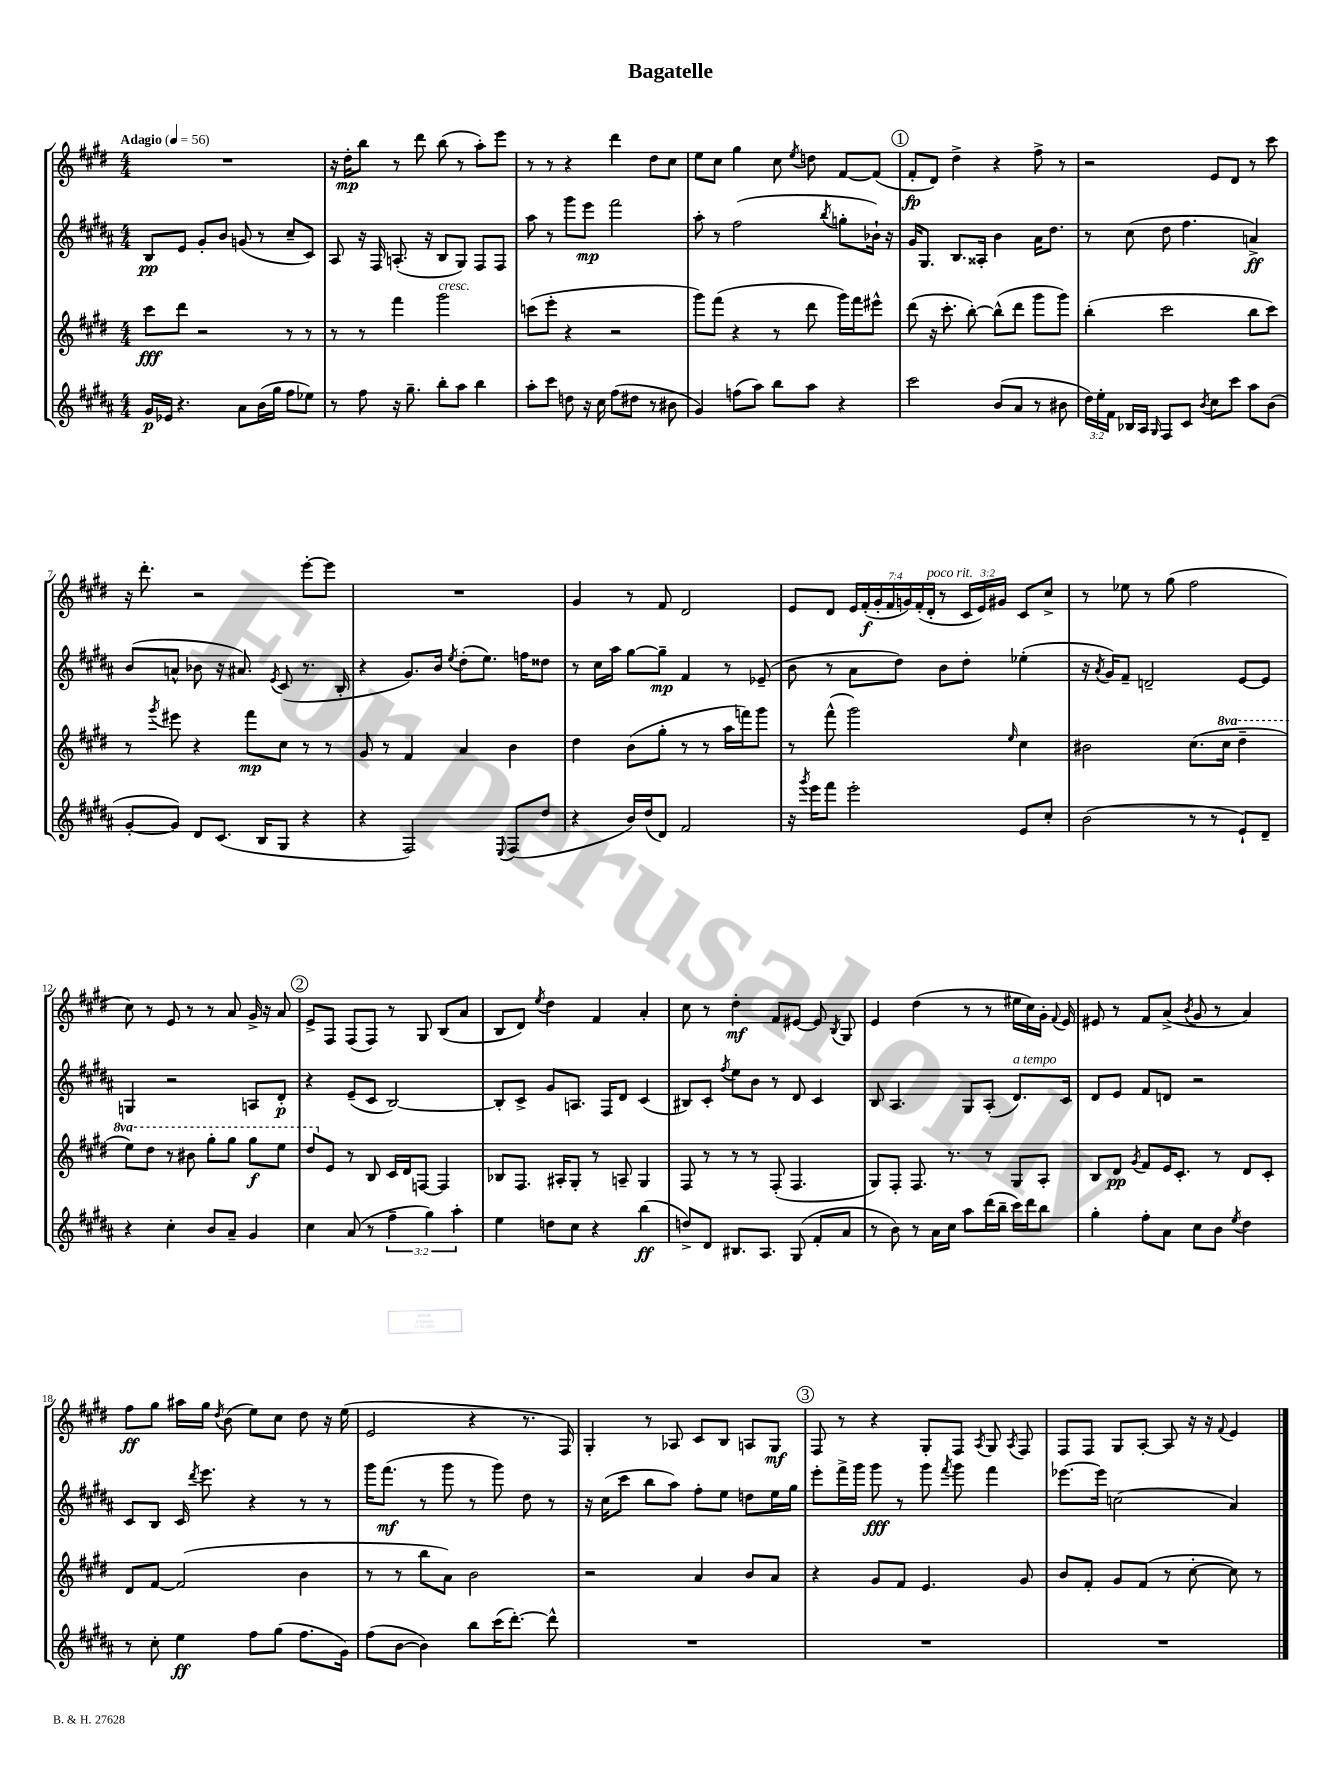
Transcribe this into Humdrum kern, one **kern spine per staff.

**kern	**kern	**kern	**kern
*staff4	*staff3	*staff2	*staff1
*clefG2	*clefG2	*clefG2	*clefG2
*k[f#c#g#d#a#]	*k[f#c#g#d#]	*k[f#c#g#d#a#]	*k[f#c#g#d#]
*M4/4	*M4/4	*M4/4	*M4/4
*MM56	*MM56	*MM56	*MM56
16g#/LL	8ccc#\L	8B/L	1r
16e-/JJ	.	.	.
4.r	8ddd#\J	8e/J	.
.	2r	8g#'/L	.
.	.	8b/J	.
8a#\L	.	(8g/	.
(16b\L	.	8r	.
16gg#\JJ	.	.	.
8ff#\L	8r	8cc#~/L	.
8ee-\J)	8r	8c#/J)	.
=	=	=	=
8r	8r	8A#/	16r
.	.	.	16dd#'\LK
8ff#\	8r	16r	8bb\J
.	.	16F#/	.
16r	4fff#\	(8.A'/	8r
8.gg#~\	.	.	.
.	.	.	8ddd#\
.	.	16r	.
8bb'\L	2ggg#\	8B/L	(8bb\
8aa#\J	.	8G#/J)	8r
4bb\	.	8F#/L	8aa'\L)
.	.	8F#/J	8eee\J
=	=	=	=
8aa#'\L	(8ccc\L	8aa#\	8r
8ccc#\J	8eee'\J	8r	8r
8dd\	4r	8ggg#\L	4r
16r	.	8eee\J	.
16cc#\	.	.	.
(8ff#\L	2r	2fff#\	4ddd#\
8dd#\J	.	.	.
8r	.	.	8dd#\L
8b#\	.	.	8cc#\J
=	=	=	=
4g#/)	8ggg#\L)	8aa#'\	8ee\L
.	(8fff#\J	8r	8cc#\J
(8ff\L	4r	(2ff#\	4gg#\
8aa#\J)	.	.	.
8bb\L	8r	.	8cc#\
.	.	.	8qee/
8aa#\J	8ddd#\	.	8dd\
.	.	8qbb/	.
4r	16ggg#\LL)	8gg'\L	[8f#/L
.	16fff#\J	.	.
.	8eee#^^\J	16b-`\Jk)	(8f#/]J
.	.	16r	.
=	=	=	=
2ccc#\	(8ddd#\	16g#/LK	8f#'/L
.	.	8.G#/J	.
.	16r	.	8d#/J)
.	8.ccc#'\	.	.
.	.	8.B/L	4dd#^\
.	[8bb'\)	.	.
.	.	16A##'/Jk	.
(8b/L	(8bb^^\]L	4b\	4r
8a#/J	8ddd#\J	.	.
8r	8ggg#\L	16a#\LK	8ff#^\
.	.	8.dd#\J	.
8b#\	8ggg#\J)	.	8r
=	=	=	=
24dd#\LL)	(4bb'\	8r	2r
24ee'\	.	.	.
24f#\JJ	.	.	.
16B-/LL	.	(8cc#\	.
16A#/JJ	.	.	.
16qqG#/	.	.	.
8F#/L	2ccc#\	8dd#\	.
8c#/J	.	4.ff#\	.
8qb/	.	.	.
8cc#\L	.	.	8e/L
8ccc#\J	.	.	8d#/J
8aa#\L	8bb\L	4a^/)	8r
(8b\J	8ccc#\J)	.	8ccc#\
=	=	=	=
[8g#'/L	8r	(8b/L	16r
.	.	.	8.ddd#'\
.	8qggg#/	.	.
8g#/]J)	8eee#\	8a^^/J	.
8d#/L	4r	8b-\	2r
(8.c#/J	.	16r	.
.	.	8.a#/)	.
.	8fff#\L	.	.
16B/LK	.	.	.
.	.	8qe/	.
8G#/J	8cc#\J	(8c#/	.
4r	8r	8.r	[8eee'\L
.	8r	.	8eee\]J
.	.	16B'/	.
=	=	=	=
4r	8g#/	4r	1r
.	8r	.	.
2F#/)	4f#/	8.g#/L)	.
.	.	16b/Jk	.
.	.	8qee/	.
.	4a/	(8dd#'\L	.
.	.	8.ee\J)	.
8qqE/	.	.	.
(8F#/L	4b\	.	.
.	.	16ff\LK	.
8dd#/J	.	8dd##\J	.
=	=	=	=
4r	4dd#\	8r	4g#/
.	.	16cc#\LL	.
.	.	16aa#\JJ	.
16b/LL)	(8b\L	[8gg#\L	8r
(16dd#/J	.	.	.
8d#/J)	8gg#'\J	8gg#~\]J	8f#/
2f#/	8r	4f#/	2d#/
.	8r	.	.
.	16aa\LL	8r	.
.	16fff\J)	.	.
.	8ggg#\J	(8e-~/	.
=	=	=	=
16r	8r	8b\	8e/L
8qggg#/	.	.	.
16eee\LK	.	.	.
8fff#\J	(8fff#^^\	8r	8d#/J
2eee'\	2ggg#\)	8a#\L	28e/LL
.	.	.	(28f#'/
.	.	.	28g#'/
.	.	.	28f#/
.	.	8dd#\J)	.
.	.	.	28g/)
.	.	.	(28f#'/
.	.	.	28d#'/JJ
.	.	8b\L	8r
.	.	8dd#'\J	24c#/LL
.	.	.	24e/)
.	.	.	24g#/JJ
.	16qqee/	.	.
8e/L	4cc#\	(4ee-'\	8c#/L
8cc#'/J	.	.	8cc#^/J
=	=	=	=
(2b\	2b#\	16r	8r
.	.	8qa#/	.
.	.	16g#/LK)	.
.	.	8f#~/J	8ee-\
.	.	2d~/	8r
.	.	.	(8gg#\
8r	(8.cc#\L	.	2ff#\
8r	.	.	.
.	16ccc#\Jk	.	.
8e`/L)	4ddd#~\	[8e/L	.
8d#~/J	.	8e/]J	.
=	=	=	=
4r	8eee\L)	4G/	8cc#\)
.	8ddd#\J	.	8r
4cc#'\	8r	2r	8e/
.	8bb#\	.	8r
8b/L	8ggg#'\L	.	8r
8a#~/J	8ggg#\J	.	8a/
4g#/	8ggg#\L	8A/L	16g#^/
.	.	.	16r
.	8eee\J	8d#'/J	8a/
=	=	=	=
4cc#\	8ddd#/L	4r	8e^/L
.	8e/J	.	8F#/J
(8a#/	8r	(8e~/L	(8F#/L
8r	8B/	8c#/J	8F#/J)
6ff#~\	16c#/LL	[2B/)	8r
.	16d#/J	.	.
.	[8F/J	.	8G#/
6gg#\)	.	.	.
.	4F/]	.	(8B/L
6aa#'\	.	.	.
.	.	.	8a/J
=	=	=	=
4ee\	8B-/L	8B'/]L	8B/L
.	8.F#/J	8c#^/J	8d#/J)
.	.	.	8qee/
8dd\L	.	8g#/L	4dd#\
.	16A#'/LK	.	.
8cc#\J	8G#'/J	8.A/J	.
4r	8r	.	4f#/
.	.	16F#/LK	.
.	8A~/	8d#/J	.
(4bb\	4G#/	(4c#/	4a'/
=	=	=	=
8dd^/L)	8F#/	8B#/L)	8cc#\
8d#/J	8r	8c#'/J	8r
.	.	8qff#/	.
8.B#/L	8r	8ee\L	4dd#'\
.	8r	8b\J	.
8.A#/J	.	.	.
.	(8F#'/	8r	8f#/L
(8G#/	4.F#/	8d#/	[8e#/J
8f#'/L	.	4c#/	8e#/]
.	.	.	8qB/
8a#/J	.	.	8G#/
=	=	=	=
8r	8G#/L)	8B/	4e/
8b\)	8F#'/J	4.A#/	.
8r	8.F#/	.	(4dd#\
16a#\LL	.	.	.
16cc#\JJ	8.r	.	.
8aa#\L	.	8G#/L	8r
(16ddd#\L	8r	(8A#'/J	8r
16bb~\JJ	.	.	.
16ccc#\LL)	8G#/L	8.d#/L)	16ee#\LL
16ddd#\J	.	.	16cc#\)
8bb\J	8A'/J	.	16g#'\JJ
.	.	.	8qqf#/
.	.	16c#/Jk	16e/
=	=	=	=
4gg#'\	8B/L	8d#/L	8e#/
.	8d#/J	8e/J	8r
.	8qg#/	.	.
8ff#'\L	8f#/L	8f#/L	8f#/L
8a#\J	16e/K	8d/J	(8a^/J
.	8.c#'/J	.	.
.	.	.	8qb/
8cc#\L	.	2r	8g#/
8b\J	8r	.	8r
8qee/	.	.	.
4dd#\	8d#/L	.	4a/)
.	8c#'/J	.	.
=	=	=	=
8r	8d#/L	8c#/L	8ff#\L
8cc#'\	[8f#/J	8B/J	8gg#\J
4ee\	(2f#/]	16c#/	16aa#\LL
.	.	8qddd#/	.
.	.	8.eee\	16gg#\JJ
.	.	.	8qdd#/
.	.	.	(8b\
8ff#\L	.	4r	8ee\L)
(8gg#\J	.	.	8cc#\J
8.ff#\L	4b\	8r	8dd#\
.	.	8r	16r
16g#\Jk)	.	.	(16ee\
=	=	=	=
(8ff#\L	8r	16ggg#\LK	2e/
.	.	(8.fff#\J	.
[8b\J	8r	.	.
4b\])	8bb\L	8r	.
.	8a\J)	8ggg#\	.
8bb\L	2b\	8r	4r
(16ccc#\K	.	8ggg#\)	.
[8.ddd#'\J)	.	.	.
.	.	8dd#\	8.r
8ddd#^^\]	.	8r	.
.	.	.	16F#/)
=	=	=	=
1r	2r	16r	4G#'/
.	.	(16cc#\LK	.
.	.	8ccc#\J	.
.	.	8bb\L	8r
.	.	8aa#\J)	8A-/
.	4a/	8ff#'\L	8c#/L
.	.	8ee\J	8B/J
.	8b/L	8dd\L	8A/L
.	8a/J	16ee\L	8G#/J
.	.	16gg#\JJ	.
=	=	=	=
1r	4r	8eee'\L	8F#/
.	.	16fff#^\L	8r
.	.	16ggg#\JJ	.
.	8g#/L	8ggg#\	4r
.	8f#/J	8r	.
.	4.e/	8ggg#\	8G#'/L
.	.	8qfff#/	.
.	.	8ggg#\	8F#/J
.	.	.	8qA/
.	.	4fff#\	8G#/
.	.	.	8qA/
.	8g#/	.	8F#/
=	=	=	=
1r	8b/L	[8.eee-\L	8F#/L
.	8f#'/J	.	8F#/J
.	.	16eee-\]Jk	.
.	8g#/L	(2cc\	8G#/L
.	(8f#/J	.	[8A'/J
.	8r	.	8A/]
.	[8cc#'\	.	16r
.	.	.	16r
.	.	.	8qqf#/
.	8cc#\])	4a#/)	4e/
.	8r	.	.
==	==	==	==
*-	*-	*-	*-
